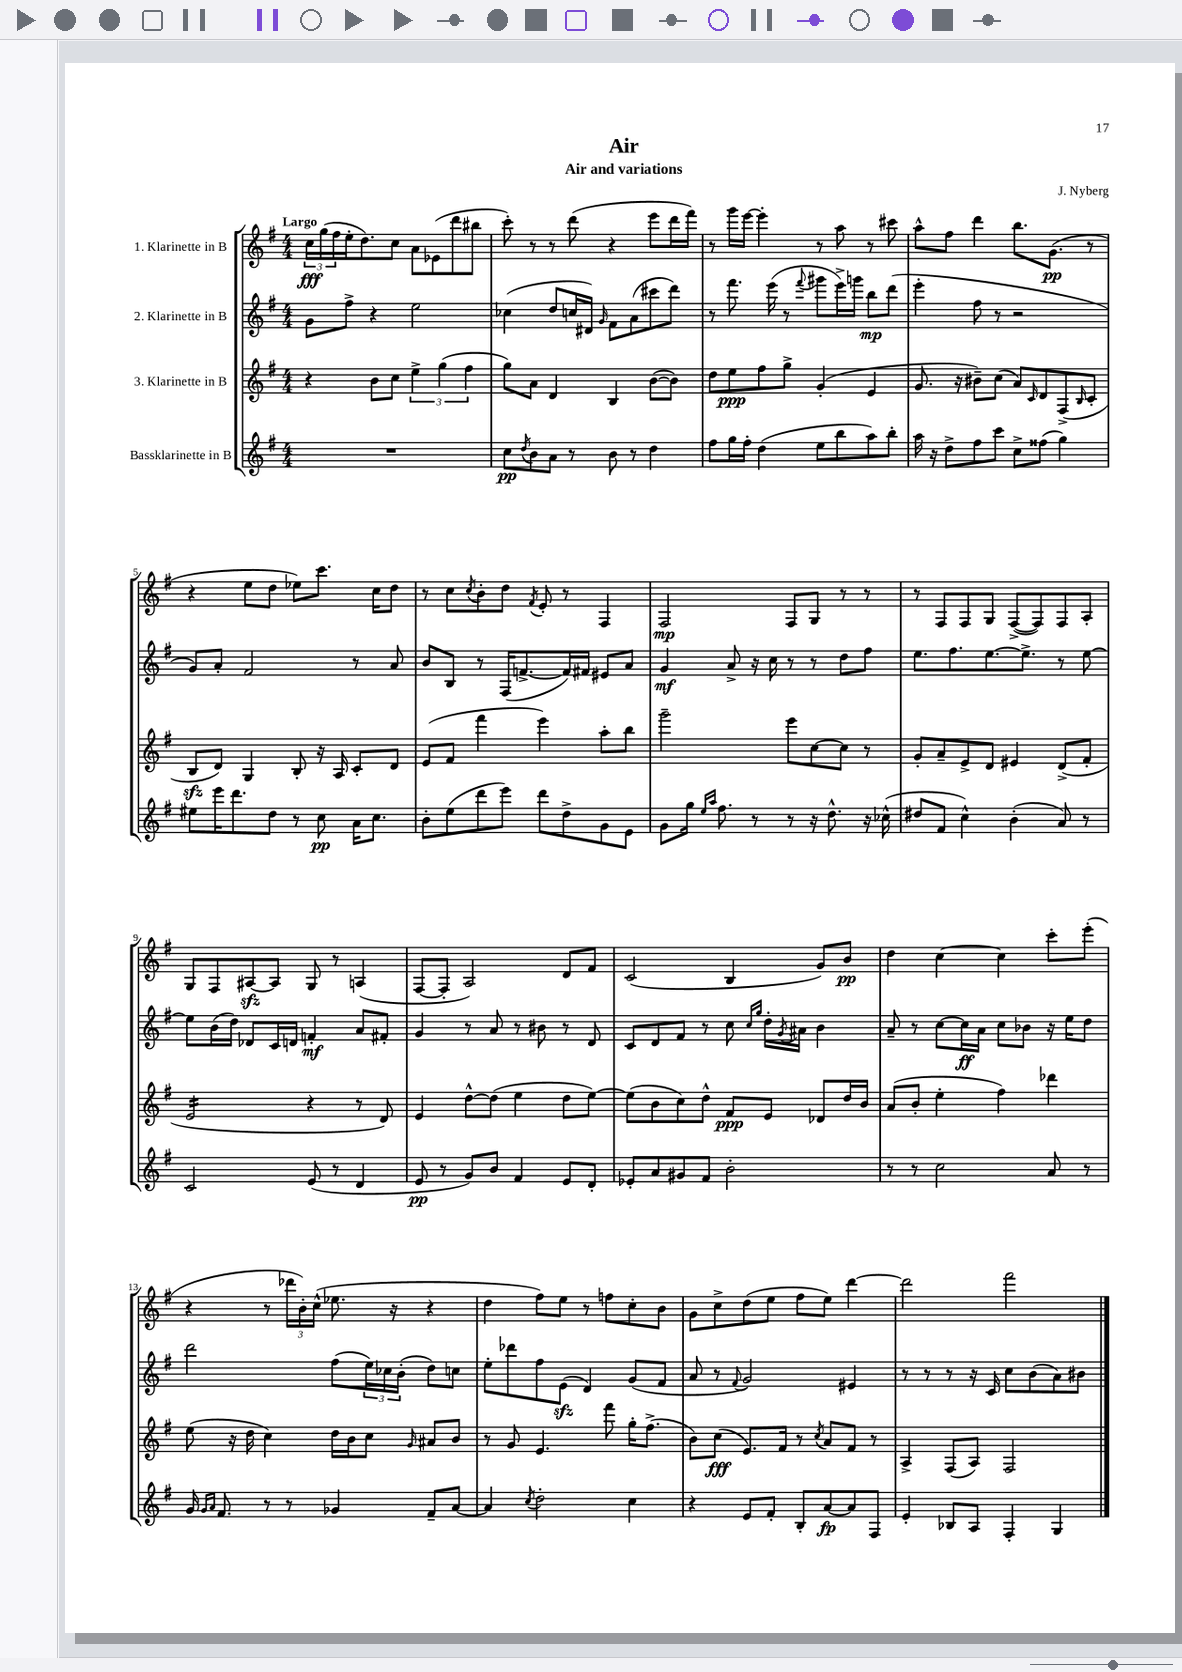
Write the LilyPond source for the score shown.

\header { title = "Air" composer = "J. Nyberg" subtitle = "Air and variations" }
<<
\new StaffGroup <<
\new Staff = "s0" \with { instrumentName = "1. Klarinette in B" } {
    \clef treble \key g \major \numericTimeSignature \time 4/4 \tempo "Largo"
    \tuplet 3/2 { c''16\fff g''16( fis''16 } e''16-. d''8.) c''8 a'8 ees'8( d'''8 bis''8 |
    c'''8-.) r8 r8 d'''8( r4 e'''8 d'''16 fis'''16) |
    r8 g'''16 e'''16~ e'''4-. r8 a''8 r8 cis'''8 |
    a''8-^ fis''8 d'''4 b''8. g'8.\pp( r8 |
    r4 e''8 d''8 ees''8) c'''8. c''16 d''8 |
    r8 c''8 \acciaccatura { c''8 } b'8-. d''8 \acciaccatura { fis'8 } e'8-. r8 fis4 |
    fis2\mp fis8 g8 r8 r8 |
    r8 fis8 fis8 g8 fis8~->( fis8) fis8 a8-. |
    g8 fis8 ais8~\sfz ais8 g8 r8 a4( |
    fis8~ fis8-. a2) d'8 fis'8 |
    c'2( b4 g'8) b'8\pp |
    d''4 c''4~ c''4 c'''8-. e'''8-.( |
    r4 r8 \tuplet 3/2 { des'''16 b'16-.) c''16-^( } ees''8. r16 r4 |
    d''4 fis''8) e''8 r8 f''8 c''8-. b'8 |
    g'8 c''8-> d''8( e''8 fis''8 e''8) d'''4~ |
    d'''2 fis'''2 \bar "|." |
}
\new Staff = "s1" \with { instrumentName = "2. Klarinette in B" } {
    \clef treble \key g \major \numericTimeSignature \time 4/4
    g'8 fis''8-> r4 e''2 |
    ces''4( d''8 c''16 dis'16) \grace { g'16 } fis'8 a'8( cis'''8 d'''8) |
    r8 fis'''8. e'''16( r8 \appoggiatura { fis'''8 } gis'''8 e'''16->) g'''16 b''8\mp d'''8( |
    e'''4-. fis''8 r8 r2 |
    g'8) a'8-. fis'2 r8 a'8 |
    b'8 b8 r8 fis16( f'8.~-> f'16) fis'16 eis'8 a'8 |
    g'4\mf a'8-> r16 c''16 r8 r8 d''8 fis''8 |
    e''8. fis''8. e''8.~ e''8.-> r8 e''8~ |
    e''8 b'16( d''16) des'8 c'16 d'16 f'4-.\mf a'8 fis'8-. |
    g'4 r8 a'8 r8 bis'8 r8 d'8 |
    c'8 d'8 fis'8 r8 c''8 \grace { c''16 g''16 } d''16-. \acciaccatura { g'8 } ais'16 b'4 |
    a'8-- r8 c''8~ c''16\ff a'16 c''8 bes'8 r16 e''16 d''8 |
    d'''2 fis''8( \tuplet 3/2 { e''16) ces''16 b'16-.( } d''8) c''8 |
    e''8-. des'''8 fis''8 e'8\sfz( d'4) g'8( fis'8 |
    a'8 r8 \appoggiatura { fis'8 } g'2) eis'4 |
    r8 r8 r8 r16 c'16 c''8 b'8( a'8) bis'8 \bar "|." |
}
\new Staff = "s2" \with { instrumentName = "3. Klarinette in B" } {
    \clef treble \key g \major \numericTimeSignature \time 4/4
    r4 b'8 c''8 \tuplet 3/2 { e''4-> g''4( fis''4 } |
    g''8) a'8 d'4 b4 b'8~( b'8) |
    d''8 e''8\ppp fis''8 g''8-> g'4-.( e'4 |
    g'8. r16 bis'8--) c''8( a'8) \grace { c'16 } d'8 fis8->( \grace { b16 } c'8-. |
    b8\sfz d'8) g4 b8-. r16 a16 c'8-. d'8 |
    e'8( fis'8 fis'''4 e'''4) a''8-. b''8 |
    g'''2-- e'''8 c''8~ c''8 r8 |
    g'8-. a'8-- e'8-> d'8 eis'4 d'8->( fis'8-. |
    e'2:16 r4 r8 d'8) |
    e'4 d''8~-^ d''8( e''4 d''8 e''8~) |
    e''8( b'8 c''8) d''8-^ fis'8\ppp e'8 des'8 d''16 b'16 |
    a'8( b'8-. e''4-. fis''4) des'''4 |
    e''8( r16 d''16 c''4) d''16 b'16 c''8 \grace { g'16 } ais'8 b'8 |
    r8 g'8 e'4. fis'''8 g''16-. fis''8.->( |
    b'8) c''8\fff( e'8.) fis'16 r8 \acciaccatura { c''8 } a'8 fis'8 r8 |
    a4-> fis8( a8) fis2 \bar "|." |
}
\new Staff = "s3" \with { instrumentName = "Bassklarinette in B" } {
    \clef treble \key g \major \numericTimeSignature \time 4/4
    R1 |
    c''8\pp \acciaccatura { d''8 } b'8 a'8 r8 b'8 r8 d''4 |
    fis''8 g''16 fis''16-. d''4( e''8 b''8 a''8) b''8-. |
    a''16 r16 d''8-> fis''8 c'''8 c''8-> fisis''8( g''4) |
    eis''8 e'''16 d'''8. d''8 r8 c''8\pp a'16 c''8. |
    b'8-. e''8( d'''8 e'''8) d'''8 d''8-> g'8 e'8 |
    g'8 g''16 \grace { e''16 a''16 } fis''8. r8 r8 r16 d''8.-^ r16 ces''16-^( |
    dis''8 fis'8 c''4-^) b'4-.( a'8) r8 |
    c'2 e'8( r8 d'4 |
    e'8\pp r8 g'8) b'8 fis'4 e'8 d'8-. |
    ees'8-. a'8 gis'8 fis'8 b'2-. |
    r8 r8 c''2 a'8 r8 |
    g'16 \grace { g'16 a'16 } fis'8. r8 r8 ges'4 fis'8-- a'8~ |
    a'4 \acciaccatura { c''8 } d''2-. c''4 |
    r4 e'8 fis'8-. b8-. a'8~\fp a'8 fis8 |
    e'4-. bes8 a8 fis4-. g4 \bar "|." |
}
>>
>>
